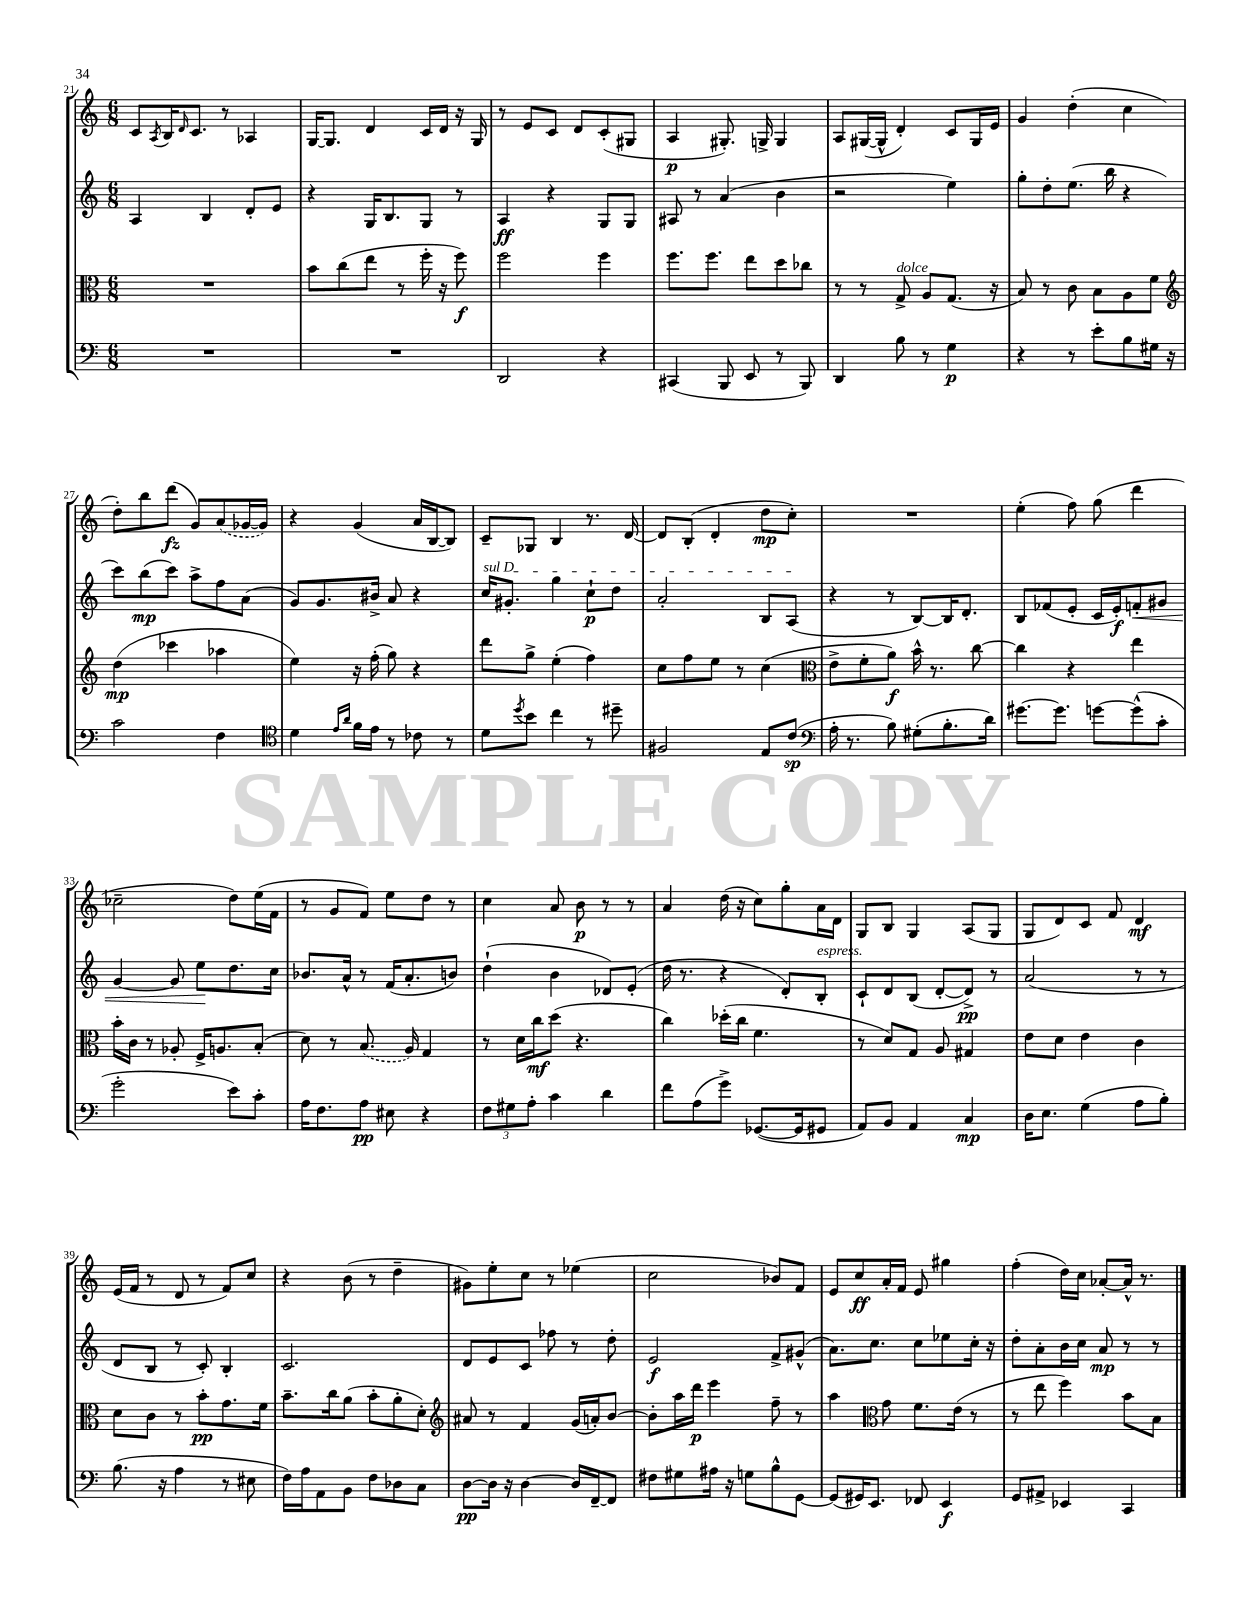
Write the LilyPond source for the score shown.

<<
\new StaffGroup <<
\new Staff = "s0" {
    \clef treble \key c \major \numericTimeSignature \time 6/8
    c'8 \acciaccatura { a8 } b16 \grace { d'16 } c'8. r8 aes4 |
    g16~ g8. d'4 c'16 d'16 r16 g16 |
    r8 e'8 c'8 d'8 c'8-.( gis8 |
    a4\p gis8.-.) g16-> g4 |
    a8 gis16~( gis16-^ d'4-.) c'8 gis16 e'16 |
    g'4 d''4-.( c''4 |
    d''8-.) b''8 d'''8\fz( g'8) \once \slurDashed a'8( ges'16~ ges'16) |
    r4 g'4( a'16 b16~ b8) |
    c'8-- ges8 b4 r8. d'16~ |
    d'8 b8-.( d'4-. d''8\mp c''8-.) |
    R2. |
    e''4-.( f''8) g''8( d'''4 |
    ces''2-- d''8) e''16( f'16 |
    r8 g'8 f'8) e''8 d''8 r8 |
    c''4 a'8 b'8\p r8 r8 |
    a'4 d''16( r16 c''8) g''8-. a'16 d'16 |
    g8 b8 g4 a8( g8 |
    g8 d'8) c'8 f'8 d'4\mf |
    e'16( f'16 r8 d'8 r8 f'8) c''8 |
    r4 b'8( r8 d''4-- |
    gis'8) e''8-. c''8 r8 ees''4( |
    c''2 bes'8) f'8 |
    e'8 c''8\ff a'16-. f'16 e'8 gis''4 |
    f''4-.( d''16) c''16 aes'8~-. aes'16-^ r8. \bar "|." |
}
\new Staff = "s1" {
    \clef treble \key c \major \numericTimeSignature \time 6/8
    a4 b4 d'8-. e'8 |
    r4 g16 b8. g8 r8 |
    a4\ff r4 g8 g8 |
    ais8 r8 a'4( b'4 |
    r2 e''4) |
    g''8-. d''8-. e''8.( b''16 r4 |
    c'''8) b''8\mp( c'''8) a''8-> f''8 a'8( |
    g'8) g'8. bis'16-> a'8 r4 |
    \once \override TextSpanner.bound-details.left.text = \markup { \italic "sul D" } c''16\startTextSpan gis'8.-. g''4 c''8-!\p d''8 |
    a'2-. b8 a8\stopTextSpan( |
    r4 r8 b8~) b16 d'8.-. |
    b8 fes'8( e'8-. c'16 e'16-.\f) f'8-.\< gis'8 |
    g'4~ g'8 e''8\! d''8. c''16 |
    bes'8. a'16-^ r8 f'16( a'8.-. b'8) |
    d''4-!( b'4 des'8) e'8-.( |
    d''16 r8. r4 d'8-.) b8-.^\markup { \italic "espress." } |
    c'8-! d'8 b8( d'8~-. d'8->\pp) r8 |
    a'2( r8 r8 |
    d'8 b8 r8 c'8-.) b4-. |
    c'2. |
    d'8 e'8 c'8 fes''8 r8 d''8-. |
    e'2\f f'8-> gis'8-^( |
    a'8.) c''8. c''8 ees''8 c''16-. r16 |
    d''8-. a'8-. b'16 c''16 a'8\mp r8 r8 \bar "|." |
}
\new Staff = "s2" {
    \clef alto \key c \major \numericTimeSignature \time 6/8
    R2. |
    b'8 c''8( e''8 r8 f''16-. r16 f''8\f) |
    f''2 f''4 |
    f''8. f''8. e''8 d''8 ces''8 |
    r8 r8 g8->^\markup { \italic "dolce" } a8 g8.( r16 |
    b8) r8 c'8 b8 a8 f'8 |
    \clef treble d''4\mp( ces'''4 aes''4 |
    e''4) r16 f''16-.( g''8) r4 |
    d'''8 g''8-> e''4-.( f''4) |
    c''8 f''8 e''8 r8 c''4( |
    \clef alto e'8-> f'8-. a'8\f) b'16-^ r8. c''8~ |
    c''4 r4 e''4 |
    b'16-. c'16 r8 aes8-. f16-> a8. b8-.( |
    d'8) r8 \once \slurDashed b8.( a16) g4 |
    r8 d'16 c''16\mf d''8( r4. |
    c''4) des''16-.( c''16 f'4. |
    r8 d'8) g8 a8 gis4 |
    e'8 d'8 e'4 c'4 |
    d'8 c'8 r8 b'8-.\pp g'8. f'16 |
    b'8.-- c''16 a'8( b'8-. a'8-. d'8-.) |
    \clef treble ais'8 r8 f'4 g'16( a'16-.) b'8~ |
    b'8-. a''16 d'''16\p e'''4 f''8-- r8 |
    a''4 \clef alto g'8 f'8. e'16( r8 |
    r8 e''8 f''4) b'8 b8 \bar "|." |
}
\new Staff = "s3" {
    \clef bass \key c \major \numericTimeSignature \time 6/8
    R2. |
    R2. |
    d,2 r4 |
    cis,4( b,,8 e,8 r8 b,,8) |
    d,4 b8 r8 g4\p |
    r4 r8 e'8-. b8 gis16 r16 |
    c'2 f4 |
    \clef tenor d'4 \grace { e'16 a'16 } f'16 e'16 r8 ces'8 r8 |
    d'8 \acciaccatura { d''8 } b'8 c''4 r8 dis''8-- |
    fis2 e8 c'8\sp( |
    \clef bass a16-. r8. b8) gis8-.( b8.-. d'16) |
    gis'8.~ gis'8. g'8~ g'8-^( c'8-. |
    g'2-. e'8) c'8-. |
    a16 f8. a8\pp eis8 r4 |
    \tuplet 3/2 { f8 gis8 a8-. } c'4 d'4 |
    f'8 a8( g'8->) ges,8.~( ges,16 gis,8 |
    a,8) b,8 a,4 c4\mp |
    d16 e8. g4( a8 b8-.) |
    b8.( r16 a4 r8 eis8 |
    f16) a16 a,8 b,8 f8 des8 c8 |
    d8~\pp d16 r16 d4~ d16 f,16~-- f,8 |
    fis8 gis8 ais16 r16 g8 b8-^ g,8~ |
    g,8( gis,16) e,8. fes,8 e,4\f |
    g,8 ais,8-> ees,4 c,4 \bar "|." |
}
>>
>>
\layout { \context { \Score currentBarNumber = #21 } }
